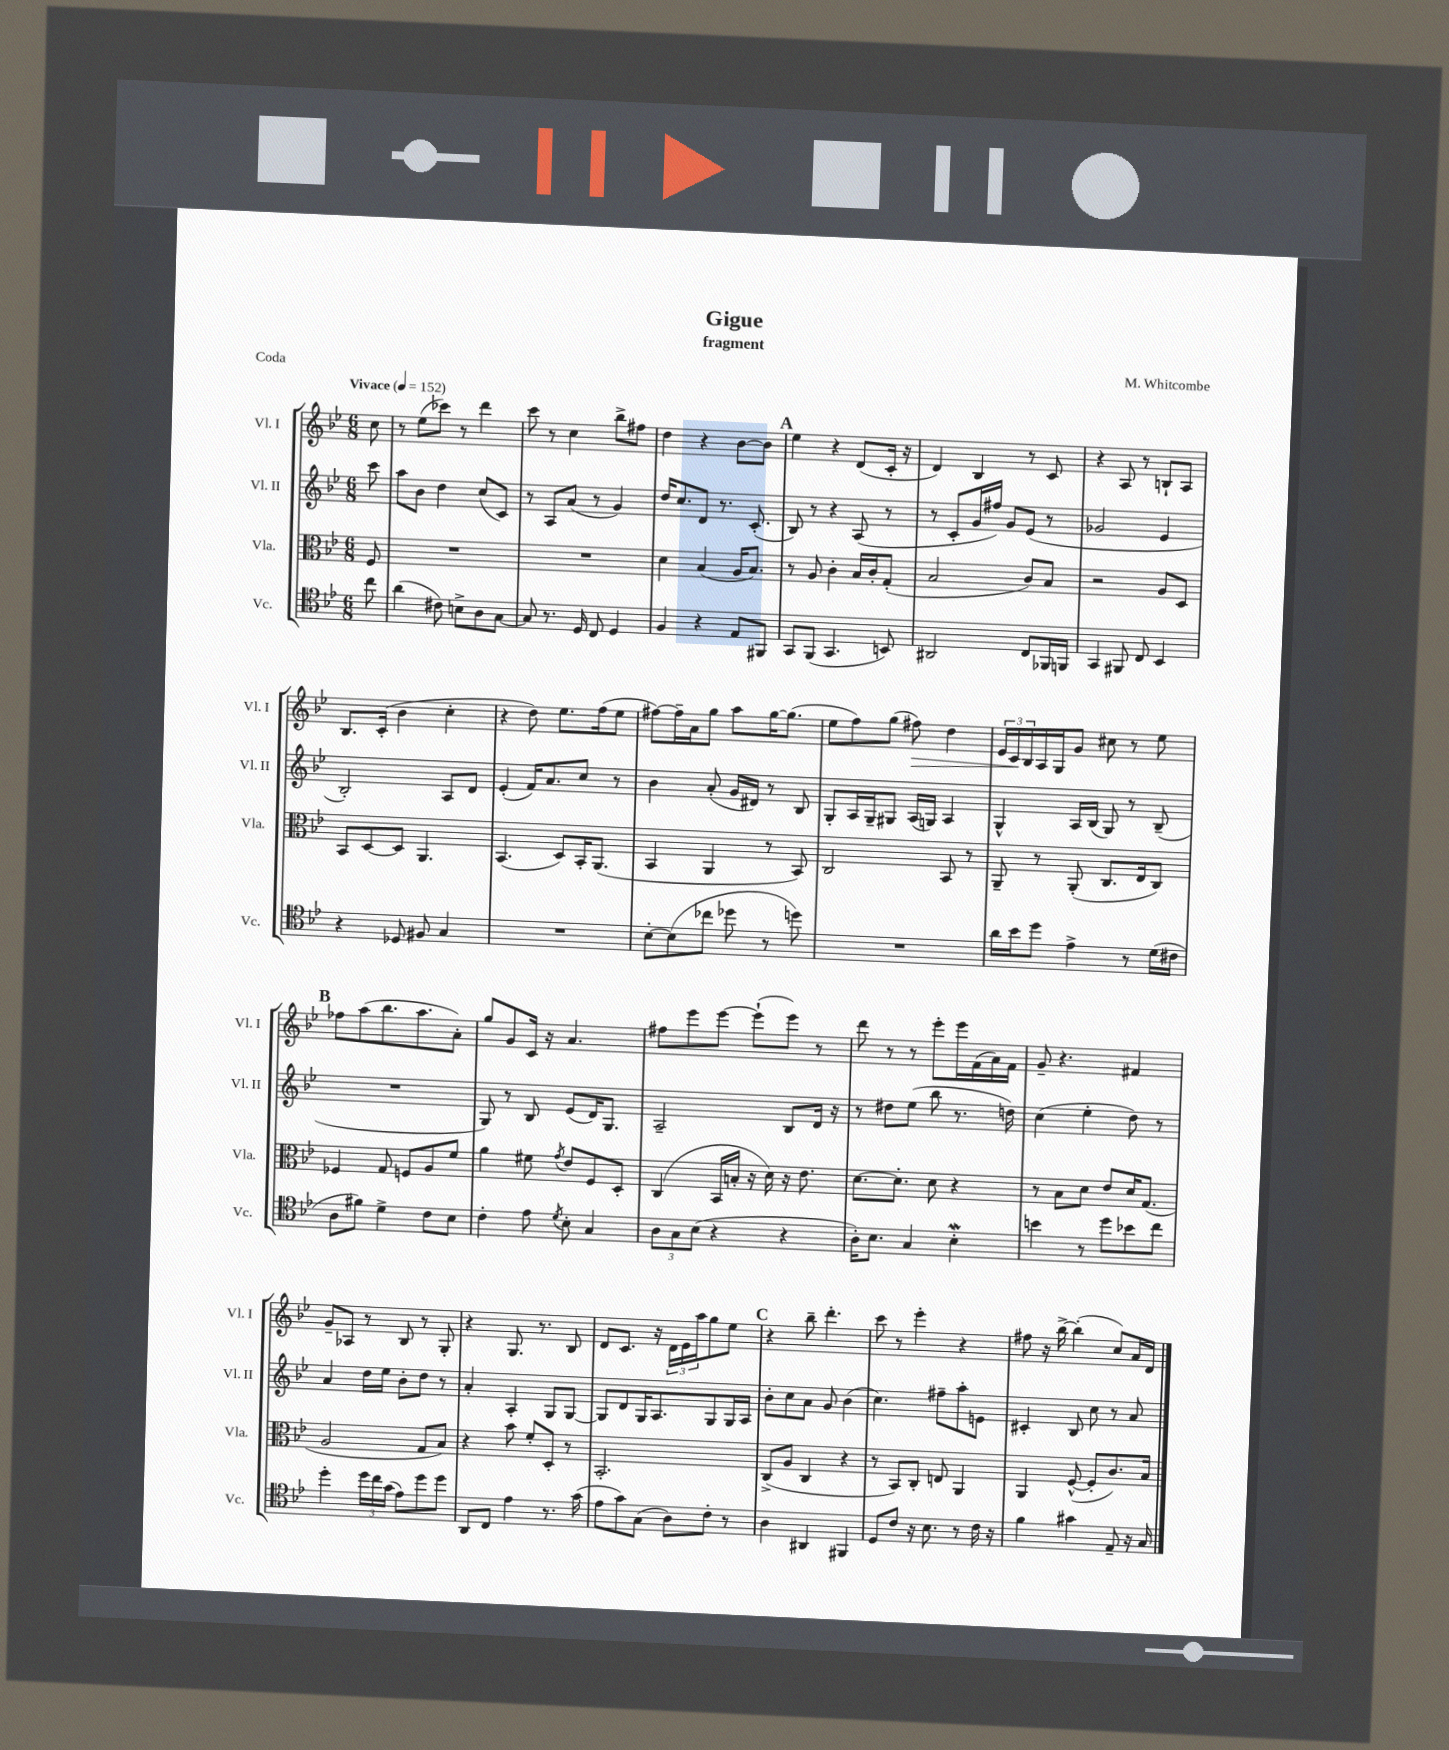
\header { title = "Gigue" composer = "M. Whitcombe" subtitle = "fragment" piece = "Coda" }
<<
\new StaffGroup <<
\new Staff = "s0" \with { instrumentName = "Vl. I" shortInstrumentName = "Vl. I" } {
    \clef treble \key bes \major \numericTimeSignature \time 6/8 \partial 8 \tempo "Vivace" 4 = 152
    c''8 |
    r8 ees''8( ces'''8) r8 d'''4 |
    c'''8 r8 c''4 bes''8-> fis''8 |
    d''4 r4 bes'8~ bes'8 |
    \mark \markup { \bold "A" } ees''4 r4 d'8( c'16-. r16 |
    d'4) bes4 r8 c'8 |
    r4 a8 r8 b8-! a8 |
    bes8. c'16-.( bes'4 c''4-. |
    r4 d''8) ees''8. f''16( ees''8 |
    fis''8~) fis''16-- a'16 g''8 a''8 g''16~ g''8.( |
    ees''8 f''8) g''8( fis''8\>) d''4 |
    \tuplet 3/2 { ees'16 c'16\! bes16 } a16 g16 g'8 cis''8 r8 ees''8 |
    \mark \markup { \bold "B" } fes''8 a''8( bes''8. a''8. a'8-.) |
    g''8 g'8 c'16 r16 a'4. |
    fis''8 ees'''8 ees'''8~ ees'''8-!( ees'''8) r8 |
    d'''8 r8 r8 ees'''8-. ees'''16 f'16( a'16) f'16 |
    g'8-- r4. fis'4 |
    g'8-- aes8 r8 bes8 r8 g8-. |
    r4 g8. r8. bes8 |
    d'8 c'8. r16 \tuplet 3/2 { d'16 ees'16 a''16 } g''8 ees''8 |
    \mark \markup { \bold "C" } r4 bes''8-- d'''4.-. |
    c'''8 r8 ees'''4-. r4 |
    fis''8 r16 bes''16~-> bes''4-.( c''8) a'16 d'16 \bar "|." |
}
\new Staff = "s1" \with { instrumentName = "Vl. II" shortInstrumentName = "Vl. II" } {
    \clef treble \key bes \major \numericTimeSignature \time 6/8 \partial 8
    c'''8 |
    a''8 bes'8 d''4 c''8( c'8) |
    r8 a8 a'8( r8 g'4) |
    d''16 c''8. d'8 r8. c'8.-.( |
    \mark \markup { \bold "A" } bes8) r8 r4 a8( r8 |
    r8 c'8-. g'16 fis''16) g'8 ees'8( r8 |
    ges'2 ees'4 |
    bes2-.) a8 d'8 |
    ees'4-.( f'16) a'8. c''8 r8 |
    bes'4 a'8-.( g'16 dis'16) r8 bes8 |
    g8-. a16 g16-- gis8 a16( g16) a4 |
    g4-^ a16 bes16( g8) r8 bes8--( |
    \mark \markup { \bold "B" } R2. |
    g8) r8 bes8 ees'8( d'16) g8. |
    a2-- bes8 d'16 r16 |
    r8 dis''8 ees''8( bes''8 r8. d''16) |
    c''4( ees''4-. d''8) r8 |
    a'4 d''16 ees''16 bes'8-. d''8 r8 |
    a'4-. a4-. g8 g8~ |
    g8 d'8 g16 a8. g8 g16 a16 |
    \mark \markup { \bold "C" } bes'8-. c''8 a'8 g'8 bes'4( |
    c''4.) fis''8-- a''8-. e'8 |
    cis'4-. bes8 c''8 r8 a'8 \bar "|." |
}
\new Staff = "s2" \with { instrumentName = "Vla." shortInstrumentName = "Vla." } {
    \clef alto \key bes \major \numericTimeSignature \time 6/8 \partial 8
    f8 |
    R2. |
    R2. |
    d'4 bes4( a16 bes8.) |
    \mark \markup { \bold "A" } r8 a8 c'4-. bes16 c'16-. g8-.( |
    bes2 c'8) bes8 |
    r2 a8 d8 |
    bes,8 d8~ d8 a,4. |
    bes,4.( d8) bes,16-. a,8.( |
    bes,4 a,4 r8 bes,8) |
    c2 bes,8 r8 |
    a,8-- r8 a,8-.( c8. ees16 c8) |
    \mark \markup { \bold "B" } fes4 g8 f8 a8 f'8 |
    a'4 fis'8 \acciaccatura { g'8 } ees'8 f8 d8-. |
    c4( bes,16 b16-. r16 d'16) r16 ees'8. |
    d'8.~ d'8.-. d'8 r4 |
    r8 bes8 d'8 ees'8 d'16 g8.( |
    a2 g8 bes8) |
    r4 bes'8 f'8-. d8-. r8 |
    bes,2.-. |
    \mark \markup { \bold "C" } c8->( a8 c4 r4 |
    r8 bes,8) c8-. e8 a,4 |
    a,4 f8~-^( f8-. c'8.) bes16 \bar "|." |
}
\new Staff = "s3" \with { instrumentName = "Vc." shortInstrumentName = "Vc." } {
    \clef tenor \key bes \major \numericTimeSignature \time 6/8 \partial 8
    c''8 |
    a'4( cis'8) b8-> a8 g8~ |
    g8 r8. d16 c8 d4 |
    f4 r4 ees8 fis,8 |
    \mark \markup { \bold "A" } g,8 f,8( g,4. b,8) |
    ais,2 c8 fes,16 f,16 |
    g,4 fis,8 c8 bes,4 |
    r4 des8 fis8 g4 |
    R2. |
    bes8~-. bes8( ces''8 des''8 r8 d''8) |
    R2. |
    a'16 bes'16 d''8 ees'4-> r8 d'16( cis'16 |
    \mark \markup { \bold "B" } a8 fis'8) d'4-> c'8 bes8 |
    c'4-. ees'8 \acciaccatura { d'8 } bes8-. g4 |
    \tuplet 3/2 { a8 g8 bes8( } r4 r4 |
    a16-.) bes8. g4 bes4-.\mordent |
    b'4 r8 d''8 bes'8 c''8 |
    d''4-. \tuplet 3/2 { d''16 c''16 g'16( } ees'8) d''8 d''8 |
    a,8 c8 ees'4 r8. g'16( |
    ees'8 g'8) g8( a8) c'8-. r8 |
    \mark \markup { \bold "C" } a4 ais,4 fis,4 |
    d8 c'8 r16 bes8. r8 c'16 r16 |
    f'4 gis'4 ees8-- r16 g16 \bar "|." |
}
>>
>>
\layout { \context { \Score \remove "Bar_number_engraver" } }
